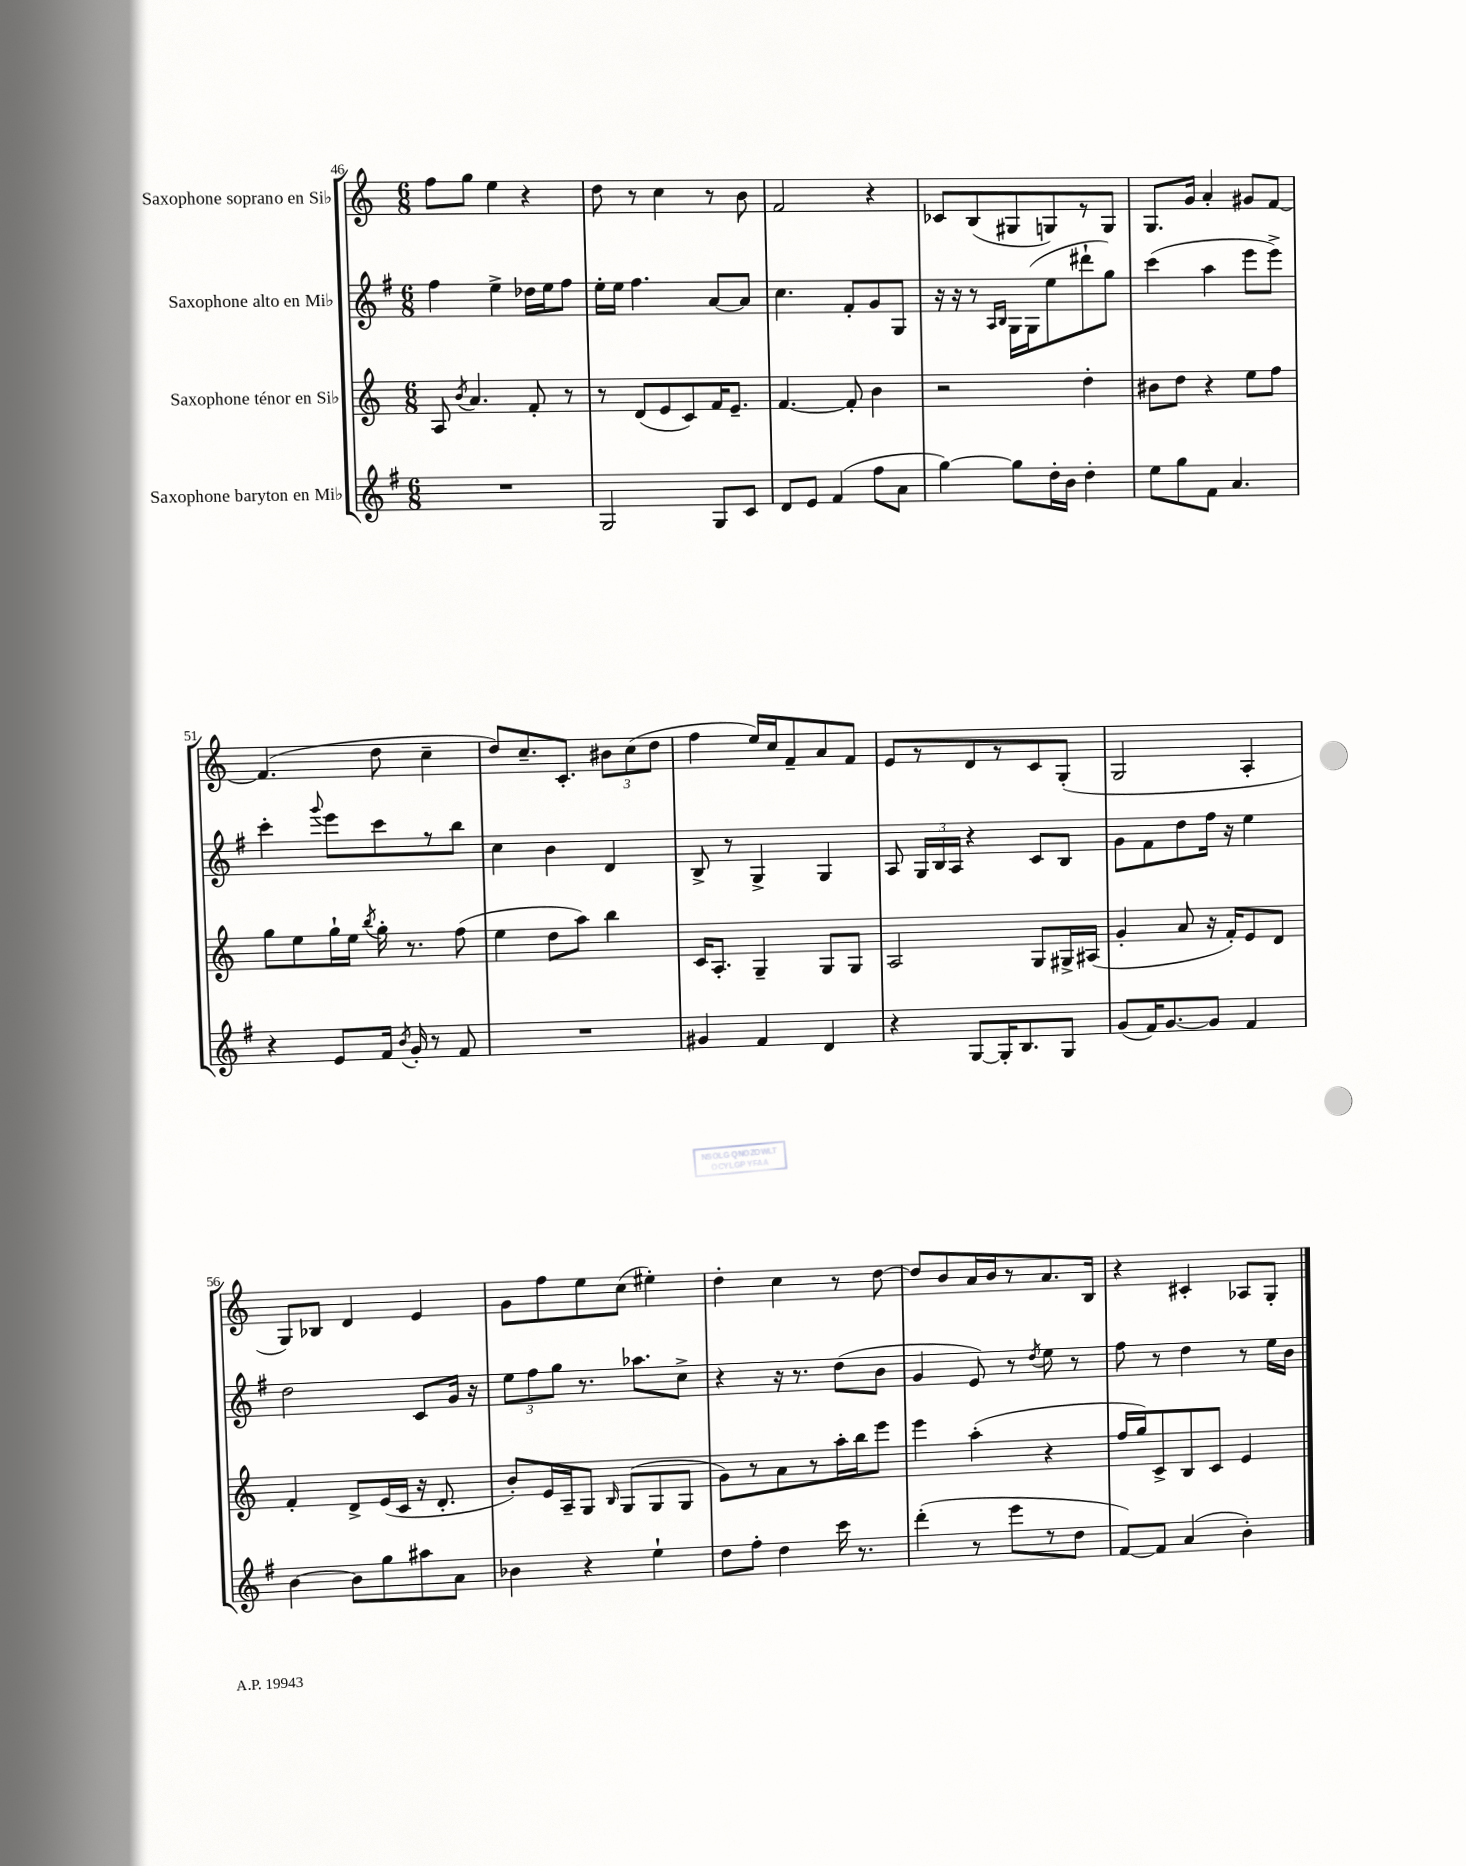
<<
\new StaffGroup <<
\new Staff = "s0" \with { instrumentName = "Saxophone soprano en Sib" } {
    \clef treble \key c \major \numericTimeSignature \time 6/8
    \autoBeamOff f''8[ g''8] e''4 r4 |
    d''8 r8 c''4 r8 b'8 |
    f'2 r4 |
    ces'8[ b8( gis8 g8) r8 g8] |
    g8.[ g'16] a'4-. gis'8[ f'8]~ |
    f'4.( d''8 c''4-- |
    d''8[) c''8.-- c'8.]-. \tuplet 3/2 { bis'8[ c''8( d''8] } |
    f''4 e''16[) c''16 f'8-- a'8 f'8] |
    e'8[ r8 d'8 r8 c'8 g8]-.( |
    g2 a4-. |
    g8[) bes8] d'4 e'4 |
    g'8[ f''8 e''8 c''8]( eis''4-.) |
    d''4-. c''4 r8 d''8~ |
    d''8[ b'8 a'16 b'16 r8 a'8. b16] |
    r4 cis'4-. aes8[ g8]-. \bar "|." |
}
\new Staff = "s1" \with { instrumentName = "Saxophone alto en Mib" } {
    \clef treble \key g \major \numericTimeSignature \time 6/8
    \autoBeamOff fis''4 e''4-> des''16[ e''16 fis''8] |
    e''16[-. e''16] fis''4. a'8[~ a'8] |
    c''4. fis'8[-. g'8 g8] |
    r16 r16 r8 \grace { a16[ b16] } g16[ g16( e''8 dis'''8-! g''8]) |
    c'''4( a''4 e'''8[ e'''8]->) |
    c'''4-. \appoggiatura { g'''8 } e'''8[ c'''8 r8 b''8] |
    c''4 b'4 d'4 |
    b8-> r8 g4-> g4 |
    a8 \tuplet 3/2 { g16[ b16 a16] } r4 c'8[ b8] |
    g'8[ fis'8 d''8 fis''16] r16 e''4 |
    d''2 c'8[ g'16] r16 |
    \tuplet 3/2 { e''8[ fis''8 g''8] } r8. aes''8.[ c''8]-> |
    r4 r16 r8. d''8[( b'8] |
    g'4 e'8) r8 \acciaccatura { d''8 } e''8 r8 |
    fis''8 r8 d''4 r8 e''16[ b'16] \bar "|." |
}
\new Staff = "s2" \with { instrumentName = "Saxophone ténor en Sib" } {
    \clef treble \key c \major \numericTimeSignature \time 6/8
    \autoBeamOff a8 \acciaccatura { b'8 } a'4. f'8-. r8 |
    r8 d'8[( e'8 c'8) f'16 e'8.]-- |
    f'4.~ f'8-. b'4 |
    r2 d''4-. |
    bis'8[ d''8] r4 e''8[ f''8] |
    g''8[ e''8 g''16-! e''16] \acciaccatura { b''8 } g''16-. r8. f''8( |
    e''4 d''8[ a''8]) b''4 |
    c'16[ a8.]-. g4-- g8[ g8] |
    a2 g8[ gis16-> ais16]( |
    g'4-. a'8 r16 f'16[-.) e'8 d'8] |
    f'4-. d'8[-> e'16( c'16] r16 d'8.-. |
    b'8[-.) e'16 a16-- g8] \grace { b16 } g8[( g8 g8] |
    g'8[) r8 a'8 r8 a''16-. b''16 e'''8] |
    e'''4 a''4-.( r4 |
    f''16[ g''16) c'8-> b8 c'8] e'4 \bar "|." |
}
\new Staff = "s3" \with { instrumentName = "Saxophone baryton en Mib" } {
    \clef treble \key g \major \numericTimeSignature \time 6/8
    \autoBeamOff R2. |
    g2 g8[ c'8] |
    d'8[ e'8] fis'4( fis''8[ a'8] |
    g''4~) g''8[ d''16-. b'16] d''4-. |
    e''8[ g''8 fis'8] a'4. |
    r4 e'8[ fis'16] \acciaccatura { b'8 } g'16-. r8 fis'8 |
    R2. |
    gis'4 fis'4 d'4 |
    r4 g8[~ g16-. b8. g8] |
    g'8[( fis'16) g'8.~ g'8] fis'4 |
    b'4~ b'8[ g''8 ais''8 a'8] |
    bes'4 r4 e''4-! |
    d''8[ fis''8]-. d''4 c'''16 r8. |
    d'''4-.( r8 e'''8[ r8 d''8] |
    fis'8[~) fis'8] a'4( b'4-.) \bar "|." |
}
>>
>>
\layout { \context { \Score currentBarNumber = #46 } }
